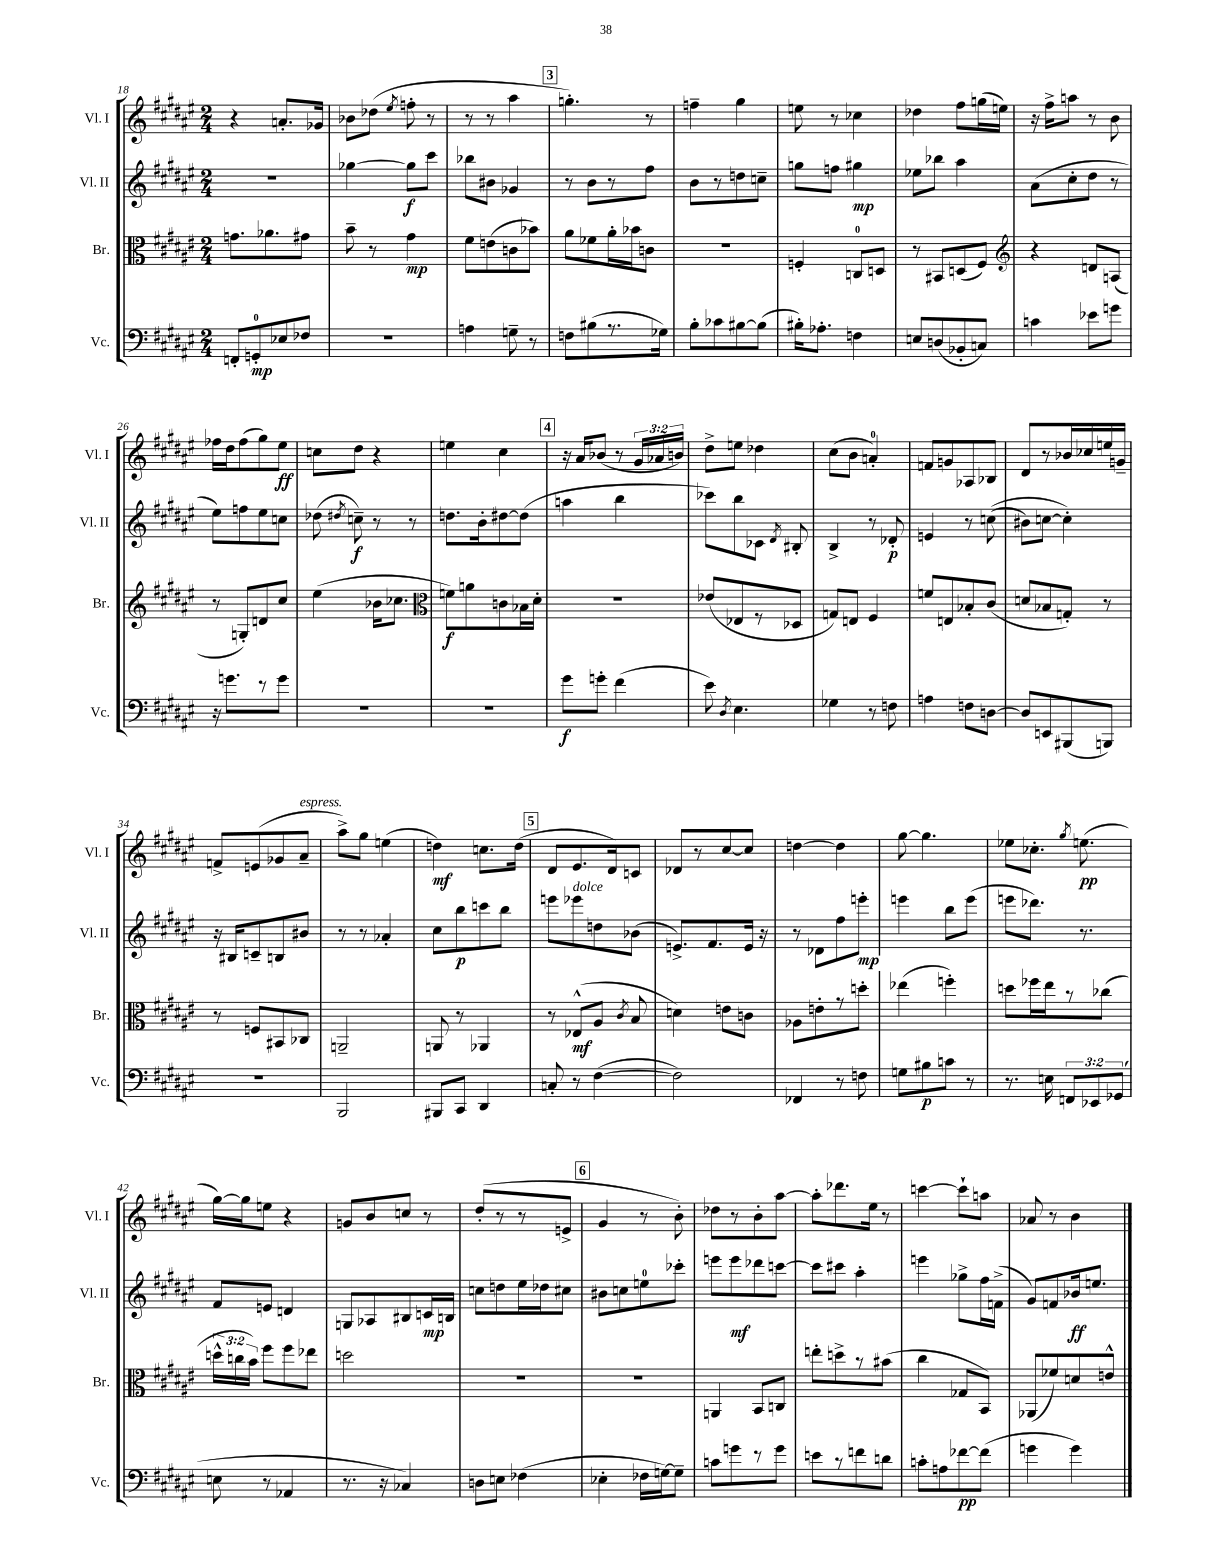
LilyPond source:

<<
\new StaffGroup <<
\new Staff = "s0" \with { instrumentName = "Vl. I" shortInstrumentName = "Vl. I" } {
    \clef treble \key fis \major \numericTimeSignature \time 2/4 \override Staff.TupletNumber.text = #tuplet-number::calc-fraction-text
    \autoBeamOff r4 a'8.[-. ges'16] |
    bes'8[ des''8]( \acciaccatura { eis''8 } f''8-. r8 |
    r8 r8 ais''4 |
    \mark \markup { \box "3" } g''4.-.) r8 |
    f''4-- gis''4 |
    e''8 r8 ces''4 |
    des''4 fis''8[ g''16( e''16]) |
    r16 fis''16[-> a''8] r8 b'8 |
    fes''16[ dis''16 fes''8( gis''8) eis''8]\ff |
    c''8[ dis''8] r4 |
    e''4 cis''4 |
    \mark \markup { \box "4" } r16 ais'16[ bes'8]( r8 \tuplet 3/2 { gis'16[ aes'16 b'16]) } |
    dis''8[-> e''8] des''4 |
    cis''8[( b'8] a'4-0-.) |
    f'8[ g'8 aes8 bes8] |
    dis'8[ r8 bes'16 ces''16 e''16 g'16]-- |
    f'8[-> e'8( ges'8 ais'8]--^\markup { \italic "espress." } |
    ais''8[->) gis''8] e''4( |
    d''4\mf) c''8.[ d''16]( |
    \mark \markup { \box "5" } dis'8[ eis'8. dis'16) c'8] |
    des'8[ r8 cis''8~ cis''8] |
    d''4~ d''4 |
    gis''8~ gis''4. |
    ees''8[ ces''8.]-. \acciaccatura { gis''8 } e''8.\pp( |
    gis''16[~) gis''16 e''8] r4 |
    g'8[ b'8 c''8] r8 |
    dis''8[-.( r8 r8 e'8]-> |
    \mark \markup { \box "6" } gis'4 r8 b'8-.) |
    des''8[ r8 b'8-. ais''8]~ |
    ais''8[-. des'''8. eis''16] r8 |
    c'''4~ c'''8[-! a''8] |
    aes'8 r8 b'4 \bar "|." |
}
\new Staff = "s1" \with { instrumentName = "Vl. II" shortInstrumentName = "Vl. II" } {
    \clef treble \key fis \major \numericTimeSignature \time 2/4
    \autoBeamOff r2 |
    ges''4~ ges''8[\f cis'''8] |
    bes''8[ bis'8] ges'4 |
    \mark \markup { \box "3" } r8 b'8[ r8 fis''8] |
    b'8[ r8 d''8 c''8]-- |
    g''8[ f''8] gis''4\mp |
    ees''8[ bes''8] ais''4 |
    ais'8[( cis''8-. dis''8] r8 |
    eis''8[) f''8 eis''8 c''8] |
    des''8( \acciaccatura { dis''8 } c''8--\f) r8 r8 |
    d''8.[ b'16-. dis''8~ dis''8]( |
    \mark \markup { \box "4" } a''4 b''4 |
    ces'''8[) b''8 ces'8] \acciaccatura { dis'8 } bis8-. |
    b4-> r8 des'8-.\p |
    e'4 r8 c''8(\( |
    bis'8[) c''8]~ c''4-.\) |
    r16 bis16[ c'8-- b8 bis'8] |
    r8 r8 aes'4-. |
    cis''8[ b''8\p c'''8 b''8] |
    \mark \markup { \box "5" } e'''8[ ees'''8^\markup { \italic "dolce" } d''8 bes'8]( |
    e'8.[->) fis'8. e'16] r16 |
    r8 des'8[ fis''8 e'''8]-.\mp |
    e'''4 b''8[ e'''8]( |
    e'''8[ des'''8.]) r8. |
    fis'8[ e'8] d'4 |
    g8[ aes8 bis8 c'16\mp b16] |
    c''8[ d''8 eis''16 des''16 cis''8] |
    \mark \markup { \box "6" } bis'8[ c''8 e''8-0 ces'''8]-. |
    e'''8[ e'''8\mf des'''8 c'''8]~ |
    c'''8[ cis'''8] ais''4-. |
    e'''4 ges''8[-> fis''16 f'16]->( |
    gis'8[) f'8 bes'16\ff e''8.] \bar "|." |
}
\new Staff = "s2" \with { instrumentName = "Br." shortInstrumentName = "Br." } {
    \clef alto \key fis \major \numericTimeSignature \time 2/4 \override Staff.TupletNumber.text = #tuplet-number::calc-fraction-text
    \autoBeamOff g'8.[ aes'8. gis'8] |
    b'8-- r8 gis'4\mp |
    fis'8[ e'8( c'8 bes'8]) |
    \mark \markup { \box "3" } ais'8[ fes'8 ais'16-. bes'16 c'8] |
    r2 |
    f4-. c8[-0 d8] |
    r8 bis,8[ d8( fis8]) |
    \clef treble r4 d'8[ a8]( |
    r8 g8[-.) d'8 cis''8] |
    eis''4( bes'16[ ces''8.] |
    \clef alto f'8[\f) a'8 c'8 bes16 dis'16]-. |
    \mark \markup { \box "4" } R2 |
    ees'8[( ees8 r8 des8] |
    g8[) e8] fis4 |
    f'8[ e8 bes8-. cis'8]( |
    d'8[ bes8 g8]-.) r8 |
    r8 f8[ bis,8 ces8] |
    a,2-- |
    a,8 r8 aes,4 |
    \mark \markup { \box "5" } r8 ees8[-^\mf( ais8] \acciaccatura { cis'8 } b8 |
    d'4) e'8[ c'8] |
    aes8[ e'8-. r8 d''8]-. |
    ees''4( f''4-.) |
    d''8[ fes''16 eis''16 r8 ces''8]( |
    \tuplet 3/2 { d''16[-^ c''16 b'16]) } fis''8[ fis''8 ees''8] |
    d''2 |
    R2 |
    \mark \markup { \box "6" } R2 |
    a,4 b,8[ c8] |
    e''8[-. d''8-> r8 bis'8]( |
    cis''4 ges8[ b,8]) |
    aes,8[( fes'8) d'8 e'8]-^ \bar "|." |
}
\new Staff = "s3" \with { instrumentName = "Vc." shortInstrumentName = "Vc." } {
    \clef bass \key fis \major \numericTimeSignature \time 2/4 \override Staff.TupletNumber.text = #tuplet-number::calc-fraction-text
    \autoBeamOff f,8[-. g,8-0-.\mp ees8 fes8] |
    R2 |
    a4 g8-- r8 |
    \mark \markup { \box "3" } f8[ bis8( r8. ges16]) |
    b8[-. ces'8 bis8~ bis8]( |
    bis16[-.) aes8.]-. f4 |
    e8[ d8( bes,8-. c8]) |
    c'4 ees'8[ g'8] |
    r16 g'8.[ r8 g'8] |
    R2 |
    R2 |
    \mark \markup { \box "4" } gis'8[\f g'8]-. fis'4( |
    eis'8) \acciaccatura { dis8 } eis4. |
    ges4 r8 f8 |
    a4 f8[ d8]~ |
    d8[ e,8 bis,,8( b,,8]) |
    R2 |
    b,,2 |
    bis,,8[ cis,8] dis,4 |
    \mark \markup { \box "5" } c8-. r8 fis4~( |
    fis2) |
    fes,4 r8 f8 |
    g8[ bis8\p c'8] r8 |
    r8. e16 \tuplet 3/2 { f,8[ ees,8 ges,8]( } |
    e8 r8 aes,4 |
    r8. r16 ces4) |
    d8[ e8] fes4( |
    \mark \markup { \box "6" } ees4-. fes16[ g16~) g8]-- |
    c'8[ g'8 r8 g'8] |
    e'8[ r8 f'8 d'8] |
    c'8[-. a8 fes'8~\pp fes'8]( |
    g'4 g'4) \bar "|." |
}
>>
>>
\layout { \context { \Score currentBarNumber = #18 } }
